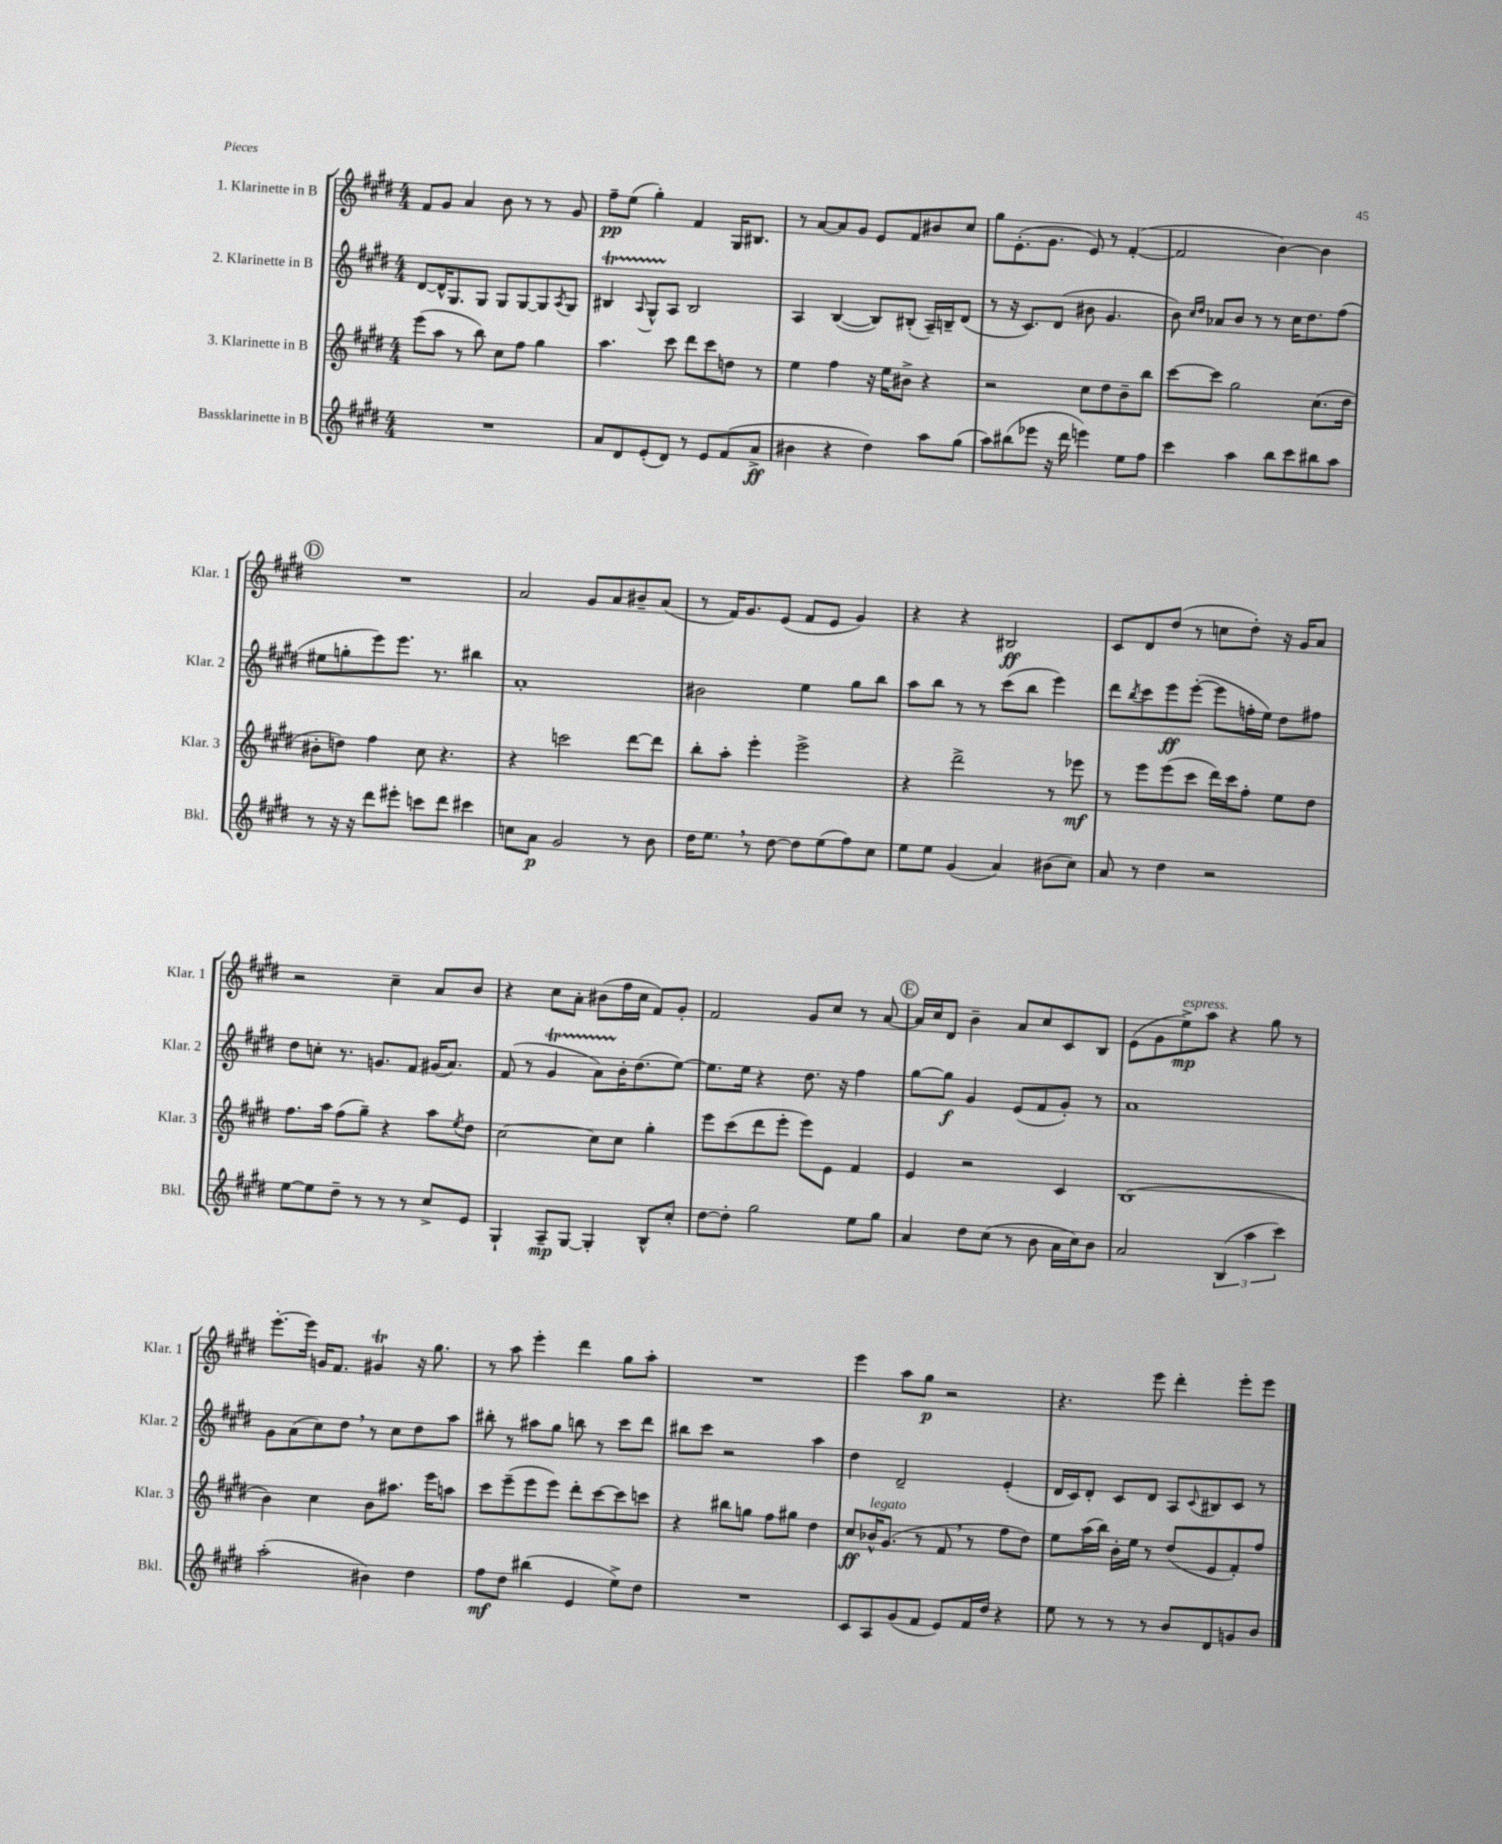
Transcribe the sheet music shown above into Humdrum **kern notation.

**kern	**kern	**kern	**kern
*staff4	*staff3	*staff2	*staff1
*clefG2	*clefG2	*clefG2	*clefG2
*k[f#c#g#d#]	*k[f#c#g#d#]	*k[f#c#g#d#]	*k[f#c#g#d#]
*M4/4	*M4/4	*M4/4	*M4/4
1r	(8eee	[8d#	8f#
.	8aa	16d#^^]	8g#
.	.	8.G#	.
.	8r	.	4a
.	8bb)	8G#	.
.	8cc#	8G#	8b
.	8ff#	[8G#	8r
.	4gg#	8G#]	8r
.	.	8qA	.
.	.	8G#	8g#
=	=	=	=
8a	4.aa	4B#	8ff#~
8d#	.	.	(8ee
.	.	8qqA	.
(8e'	.	8G#^^	4gg#')
8d#)	8ccc#	8A	.
8r	8ddd#	2B#	4f#
8e	8ccc#	.	.
(8f#	8dd	.	16G#
.	.	.	8.B#
8a^	8r	.	.
=	=	=	=
4b#	4ee	4A	8r
.	.	.	[8a
4r	4ff#	([4B	8a]
.	.	.	8g#
4dd#)	16r	8B])	8e
.	16ee	.	.
.	8b#^	(8B#'	8f#
8aa	4r	16A~)	8b#
.	.	16B~	.
(8gg#	.	(8d#	8cc#
=	=	=	=
8aa)	2r	8r	8gg#
(8bb#	.	16r	(8.e'
.	.	8.c#)	.
8eee-	.	.	.
.	.	.	8.g#
16r	.	(8d#	.
16ddd#	.	.	.
4eee)	8cc#	8b#	8e)
.	8dd#	4.g#	8r
8ee	8b~	.	([4f#'
8ff#	8bb	.	.
=	=	=	=
4ccc#	[8ccc#	8b)	2f#]
.	.	16qqcc#	.
.	.	16qqdd#	.
.	8ccc#]	8a-	.
4aa	2gg#	8b	.
.	.	8r	.
8bb	.	8r	[4b)
8ccc#	.	16cc#	.
.	.	8.dd#	.
8bb#	(8.cc#	.	4b]
8aa	.	(8ff#	.
.	16dd#	.	.
=	=	=	=
8r	8b#'	8ee#	1r
16r	8dd)	8gg'	.
16r	.	.	.
8ddd#	4ff#	8eee)	.
8eee#'	.	8.eee	.
8ccc	8cc#	.	.
.	.	8.r	.
8ddd#	4.r	.	.
4ccc#	.	4bb#	.
=	=	=	=
8cc	4r	1a'	2a
8a	.	.	.
2g#	2ccc	.	.
.	.	.	8g#
.	.	.	8a
8r	[8ddd#	.	8b#~
8b	8ddd#]	.	(8a
=	=	=	=
16dd#	8bb'	2b#	8r
8.ee	.	.	.
.	8aa'	.	16f#)
.	.	.	8.g#
8r	4eee'	.	.
[8dd#	.	.	(8e
8dd#]	2eee^	4ee	8f#
(8ee	.	.	8e
8ff#)	.	8gg#	4g#)
8cc#	.	8bb	.
=	=	=	=
8ee	4r	8aa	4r
8ee	.	8bb	.
(4g#	2ddd#^	8r	4r
.	.	8r	.
4a)	.	(8ccc#	2B#
.	.	8bb	.
(8b#	8r	4eee)	.
8cc#)	8eee-	.	.
=	=	=	=
8a	8r	8ddd#	8c#
.	.	8qbb	.
8r	8eee	8ccc#	8d#
4dd#	(8eee	8eee	(8dd#
.	8ccc#	([8eee'	8r
2r	16ddd#)	8eee]	8cc
.	16ccc#	.	.
.	8ff#'	16ff'	8dd#')
.	.	16ee)	.
.	8ee	8dd#	16r
.	.	.	16g#
.	8dd#	8ff#	8a
=	=	=	=
[8ee	8.ff#	8dd#	2r
8ee]	.	8cc'	.
.	16aa	.	.
8dd#~	(8ff#	8.r	.
8r	8gg#~)	.	.
.	.	8.g	.
8r	4r	.	4cc#~
8r	.	8f#	.
8cc#^	8aa	(16g#	8a
.	.	8.a)	.
.	8qee	.	.
8e	8dd#	.	8b
=	=	=	=
4G#`	[2cc#	(8f#	4r
.	.	8r	.
8A~	.	4g#	8cc#
[8G#	.	.	8a'
4G#']	8cc#]	8a)	(8b#
.	8cc#	16b'	16ff#
.	.	(8.dd#	16cc#
8B^^	4gg#'	.	8f#)
8cc#'	.	[8ee)	8g#'
=	=	=	=
[8dd#	8eee	8.ee]	2f#
8dd#']	(8ccc#	.	.
.	.	16ee	.
2gg#	8ddd#	4r	.
.	8eee'	.	.
.	8eee)	8.dd#	8g#
.	8e	.	8cc#
.	.	16r	.
8ee	4f#	4ff#	8r
8gg#	.	.	[8a
=	=	=	=
4a	4e	[8gg#	16a]
.	.	.	16cc#
.	.	8gg#]	8d#
8dd#	2r	4g#	4b~
(8cc#	.	.	.
8r	.	(8e	8a
8b	.	8f#	8cc#
16a	4c#	8g#')	8c#
16cc#)	.	.	.
8b	.	8r	8B
=	=	=	=
2a	(1B	1a	(8e
.	.	.	8g#
.	.	.	8ee^)
.	.	.	8aa
(6B	.	.	4r
6aa	.	.	.
.	.	.	8gg#
6ccc#)	.	.	.
.	.	.	8r
=	=	=	=
(2aa'	4b)	8g#	[8.eee'
.	.	(8a	.
.	.	.	16eee]
.	4cc#	8cc#)	16g
.	.	.	8.f#
.	.	8dd#	.
4b#)	8b	8r	4g#
.	8.aa#	8cc#	.
4dd#	.	8dd#	16r
.	16eee	.	8.gg#
.	8aa	8aa	.
=	=	=	=
8ff#	8ccc#	8bb#'	8r
8dd#	(8eee~	8r	8aa
(4bb#	8eee	8aa#	4eee'
.	8eee)	8gg#	.
4e	8ddd#'	8bb	4ddd#
.	[8ccc#	8r	.
8ee^)	8ccc#]	8ccc#	8gg#
8dd#	8ccc	8ddd#	8aa'
=	=	=	=
1r	4r	8bb#	1r
.	.	8ccc#	.
.	8bb#	2r	.
.	8gg	.	.
.	8ff#	.	.
.	8gg#	.	.
.	4dd#	4aa	.
=	=	=	=
8c#	8cc#	4dd#	4eee
8A	16b-^^	.	.
.	(8.g#	.	.
(8g#	.	2d#~	8aa
8f#	8r	.	8gg#
8e)	8f#	.	2r
16f#	8r	.	.
16dd#	.	.	.
4r	8ff#	(4e'	.
.	8dd#)	.	.
=	=	=	=
8ee	8ee	16d#	4.r
.	.	16c#)	.
8r	(16aa	8d#'	.
.	16bb)	.	.
8r	16b'	8c#	.
.	16ee	.	.
8r	8r	8d#	8eee
8b	(8dd#	8A	4ddd#'
.	.	8qqc#	.
8d#	8e	8B#	.
8g	8f#')	8c#	8eee'
8b	8ff#	8r	8eee
==	==	==	==
*-	*-	*-	*-
